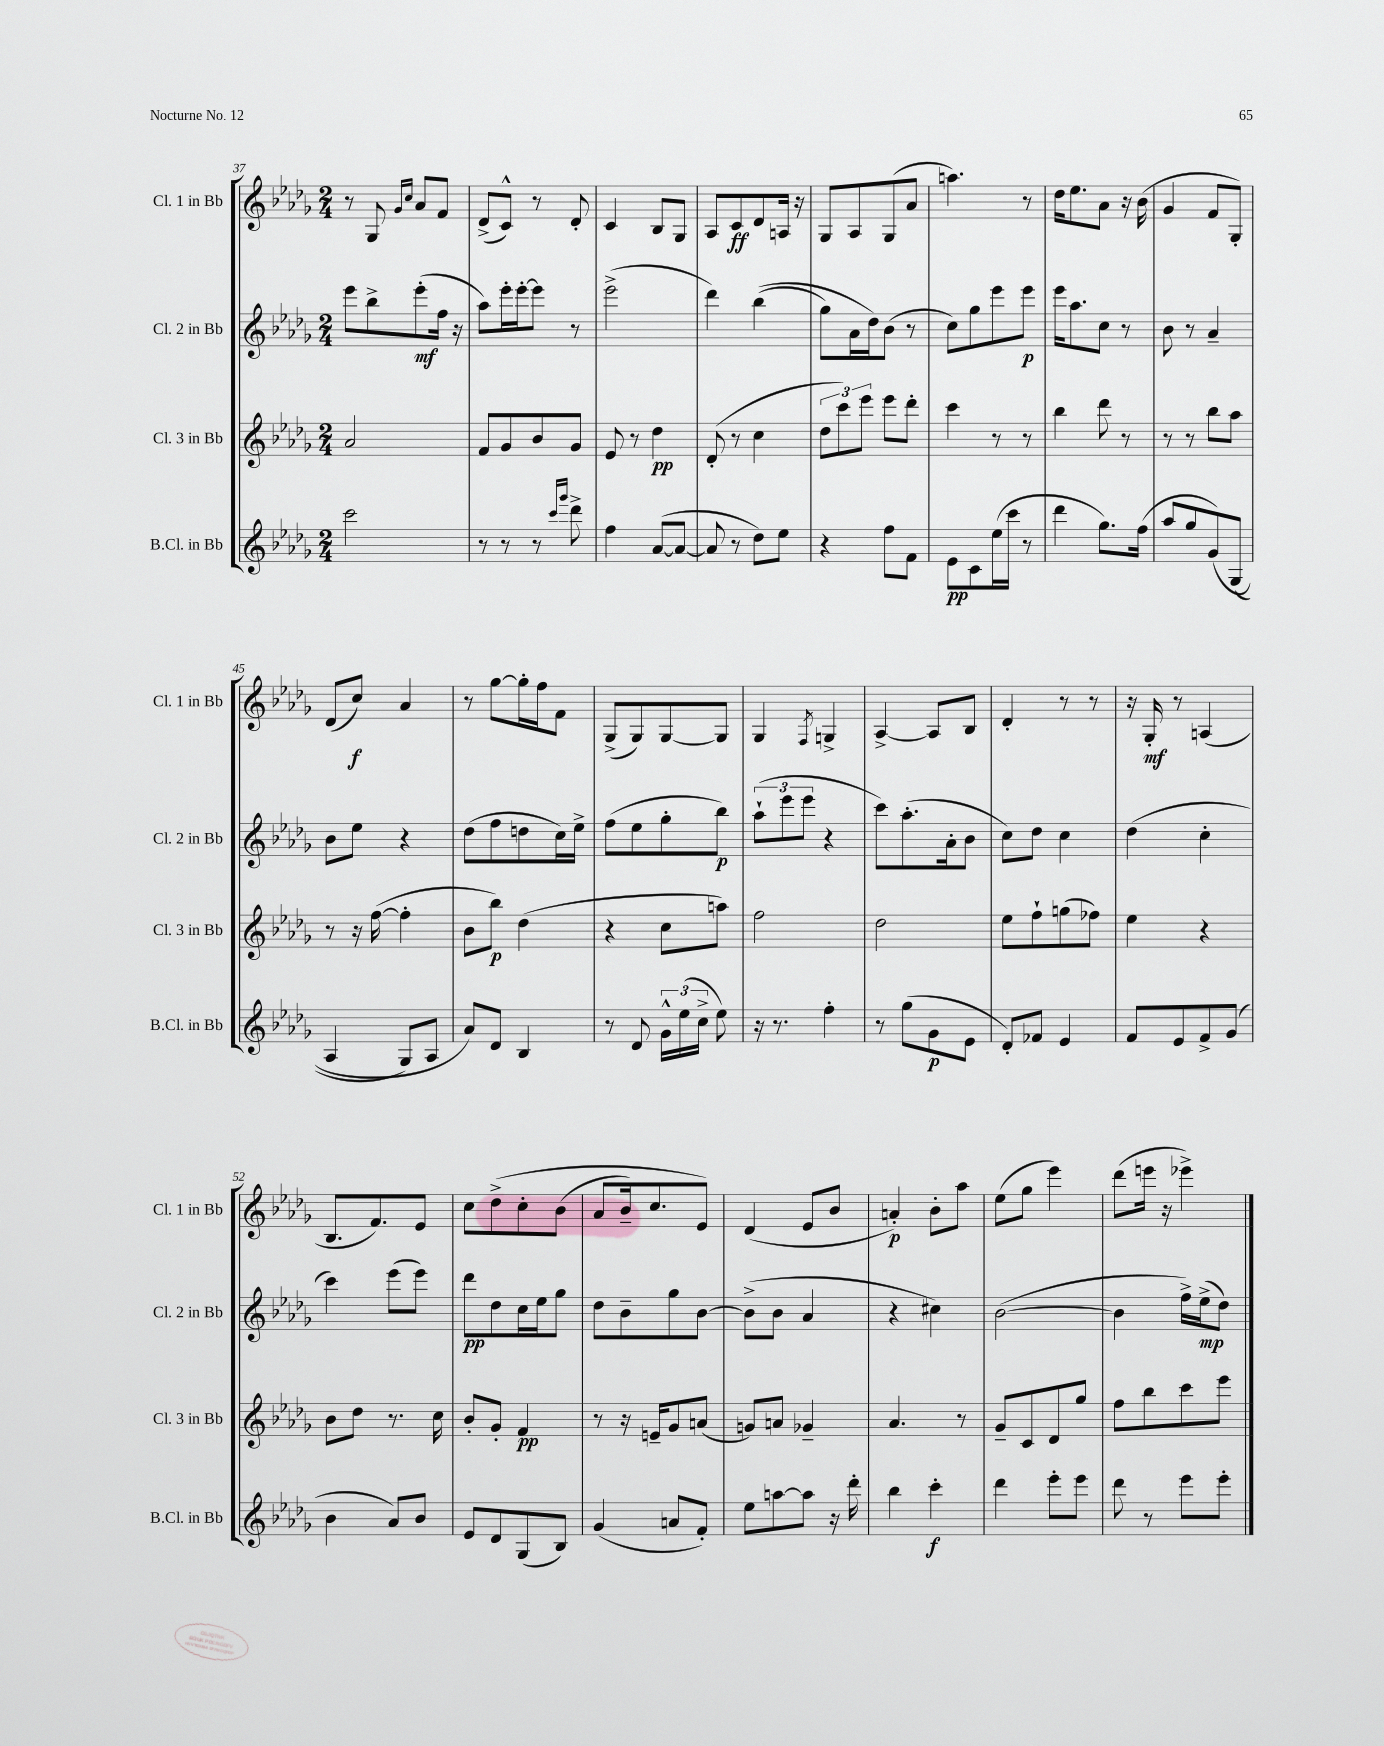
<<
\new StaffGroup <<
\new Staff = "s0" \with { instrumentName = "Cl. 1 in Bb" shortInstrumentName = "Cl. 1 in Bb" } {
    \clef treble \key des \major \numericTimeSignature \time 2/4
    \autoBeamOff r8 ges8 \grace { ges'16[ c''16] } aes'8[ f'8] |
    des'8[->( c'8]-^) r8 des'8-. |
    c'4 bes8[ ges8] |
    aes8[ c'8\ff des'8 a16] r16 |
    ges8[ aes8 ges8( aes'8] |
    a''4.) r8 |
    des''16[ ees''8. aes'8] r16 bes'16( |
    ges'4 f'8[ ges8]-.) |
    des'8[( c''8]\f) aes'4 |
    r8 ges''8[~ ges''16-. f''16 f'8] |
    ges8[->( ges8) ges8~ ges8] |
    ges4 \acciaccatura { f8 } g4-> |
    aes4~-> aes8[ bes8] |
    des'4-. r8 r8 |
    r16 ges16-.\mf r8 a4( |
    bes8.[ f'8.) ees'8] |
    c''8[ des''8->\( c''8-. bes'8]( |
    aes'8[ bes'16--) c''8. ees'8]\) |
    des'4( ees'8[ bes'8] |
    a'4-.\p) bes'8[-. aes''8] |
    ees''8[( ges''8] ees'''4) |
    des'''8[( e'''16] r16 ees'''4->) \bar "|." |
}
\new Staff = "s1" \with { instrumentName = "Cl. 2 in Bb" shortInstrumentName = "Cl. 2 in Bb" } {
    \clef treble \key des \major \numericTimeSignature \time 2/4
    \autoBeamOff ees'''8[ bes''8-> ees'''8-.\mf( f''16] r16 |
    aes''8[) ees'''16-. ees'''16~-. ees'''8] r8 |
    ees'''2->( |
    des'''4) bes''4(\( |
    ges''8[) aes'16 des''16\) bes'8]( r8 |
    c''8[) ges''8 ees'''8 ees'''8]\p |
    ees'''16[ aes''8. c''8] r8 |
    bes'8 r8 aes'4-- |
    bes'8[ ees''8] r4 |
    des''8[( f''8 d''8 c''16) ees''16]-> |
    f''8[( ees''8 ges''8-. bes''8]\p) |
    \tuplet 3/2 { aes''8[-!( ees'''8 ees'''8] } r4 |
    c'''8[) aes''8.-.( aes'16-. bes'8] |
    c''8[) des''8] c''4 |
    des''4( c''4-. |
    c'''4) ees'''8[( ees'''8]) |
    des'''8[\pp des''8 c''16 ees''16 ges''8] |
    des''8[ bes'8-- ges''8 bes'8]~ |
    bes'8[->( bes'8] aes'4 |
    r4 cis''4) |
    bes'2~( |
    bes'4 f''16[->) ees''16->\mp( des''8]) \bar "|." |
}
\new Staff = "s2" \with { instrumentName = "Cl. 3 in Bb" shortInstrumentName = "Cl. 3 in Bb" } {
    \clef treble \key des \major \numericTimeSignature \time 2/4
    \autoBeamOff aes'2 |
    f'8[ ges'8 bes'8 ges'8] |
    ees'8 r8 des''4\pp |
    des'8-.( r8 c''4 |
    \tuplet 3/2 { des''8[ c'''8) ees'''8] } ees'''8[ des'''8]-. |
    c'''4 r8 r8 |
    bes''4 des'''8 r8 |
    r8 r8 bes''8[ aes''8] |
    r8 r16 f''16~( f''4-. |
    bes'8[ bes''8]\p) des''4( |
    r4 c''8[ a''8]) |
    f''2 |
    des''2 |
    ees''8[ f''8-! g''8( fes''8]) |
    ees''4 r4 |
    bes'8[ des''8] r8. c''16 |
    bes'8[-. ges'8]-. f'4\pp |
    r8 r16 e'16[-- ges'8 a'8]( |
    g'8[) a'8] ges'4-- |
    aes'4. r8 |
    ges'8[-- c'8 des'8 ges''8] |
    f''8[ bes''8 c'''8 ees'''8] \bar "|." |
}
\new Staff = "s3" \with { instrumentName = "B.Cl. in Bb" shortInstrumentName = "B.Cl. in Bb" } {
    \clef treble \key des \major \numericTimeSignature \time 2/4
    \autoBeamOff c'''2 |
    r8 r8 r8 \grace { c'''16[ ges'''16] } des'''8-> |
    f''4 aes'8[~( aes'8]~ |
    aes'8 r8 des''8[) ees''8] |
    r4 f''8[ f'8] |
    ees'8[\pp c'8 ees''16( c'''16] r8 |
    des'''4 ges''8.[) f''16]( |
    aes''8[ ges''8 ges'8)\( ges8]( |
    aes4 ges8[) aes8] |
    aes'8[\) des'8] bes4 |
    r8 des'8 \tuplet 3/2 { ges'16[-^ ees''16( c''16]-> } ees''8) |
    r16 r8. f''4-. |
    r8 ges''8[( ges'8\p ees'8] |
    des'8[-.) fes'8] ees'4 |
    f'8[ ees'8 f'8-> ges'8]( |
    bes'4 aes'8[) bes'8] |
    ees'8[ des'8 ges8( bes8]) |
    ges'4( a'8[ f'8]-.) |
    ees''8[ a''8~ a''8] r16 des'''16-. |
    bes''4 c'''4-.\f |
    des'''4 ees'''8[-. ees'''8] |
    des'''8 r8 ees'''8[ ees'''8]-. \bar "|." |
}
>>
>>
\layout { \context { \Score currentBarNumber = #37 } }
